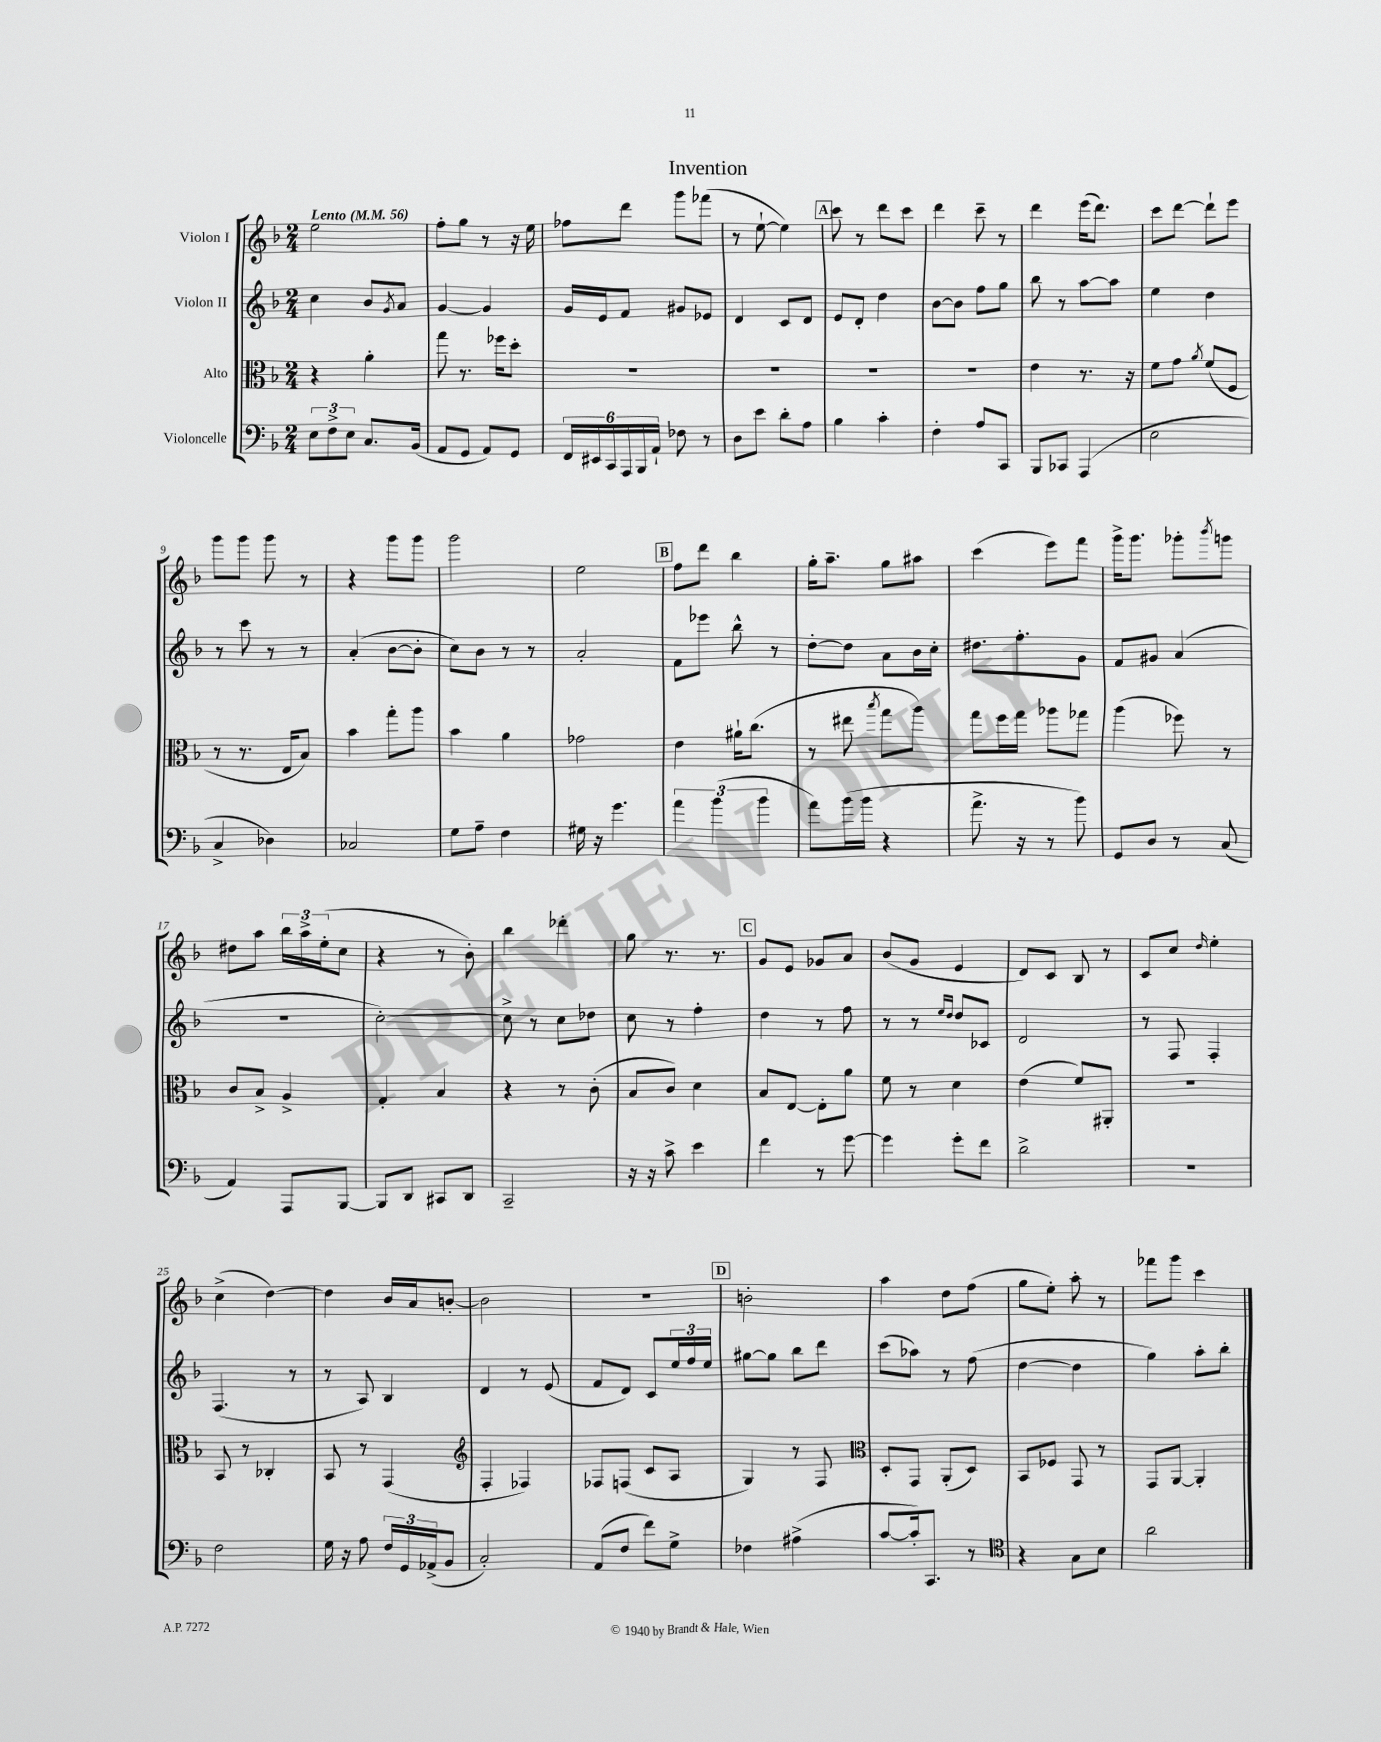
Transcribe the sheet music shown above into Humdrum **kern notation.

**kern	**kern	**kern	**kern
*part4	*part3	*part2	*part1
*staff4	*staff3	*staff2	*staff1
*I"Violoncelle	*I"Alto	*I"Violon II	*I"Violon I
*clefF4	*clefC3	*clefG2	*clefG2
*k[b-]	*k[b-]	*k[b-]	*k[b-]
*M2/4	*M2/4	*M2/4	*M2/4
*MM56	*MM56	*MM56	*MM56
=1	=1	=1	=1
!	!	!	!LO:TX:a:B:t=Lento
12E\L	4r	4cc\	2ee\
12F^\	.	.	.
12E\J	.	.	.
8.C/L	4a'\	8b-/L	.
.	.	8qg/	.
.	.	8a/J	.
(16BB-/Jk	.	.	.
=2	=2	=2	=2
8AA/L	8gg\	[4g/	8ff'\L
8GG/J	8.r	.	8gg\J
8AA/L)	.	4g/]	8r
.	16ff-X\KL	.	.
8GG/J	8dd'\J	.	16r
.	.	.	16ee\
=3	=3	=3	=3
24FF/LL	2r	16g/LL	8ff-X\L
24EE#X/	.	.	.
.	.	16e/J	.
24CC/	.	.	.
24AAA/	.	8f/J	8ddd\J
24BBB-/	.	.	.
24AA`/JJ	.	.	.
8F-X\	.	8g#X/L	8ggg\L
8r	.	8e-X/J	(8fff-X\J
=4	=4	=4	=4
8D\L	2r	4d/	8r
8e\J	.	.	[8ee`\
8d'\L	.	8c/L	4ee\])
8A\J	.	8d/J	.
!!LO:REH:place=s1:t=A
=5	=5	=5	=5
4B-\	2r	8e/L	8ccc\
.	.	8d'/J	8r
4c'\	.	4dd\	8ddd\L
.	.	.	8ccc\J
=6	=6	=6	=6
4F'\	2r	[8b-\L	4ddd\
.	.	8b-\J]	.
8A/L	.	8ff\L	8ccc~\
8CC/J	.	8gg\J	8r
=7	=7	=7	=7
8BBB-/L	4e\	8bb-\	4ddd\
8CC-X/J	.	8r	.
(4AAA/	8.r	[8aa\L	(16eee\KL
.	.	.	8.ddd\J)
.	.	8aa\J]	.
.	16r	.	.
=8	=8	=8	=8
2E\	8f\L	4ee\	8ccc\L
.	8g\J	.	[8ddd\J
.	8qa/	.	.
.	(8f/L	4dd\	8ddd`\L]
.	8F/J	.	8eee\J
!!LO:LB:g=z
=9	=9	=9	=9
4C^/	8r	8r	8ggg\L
.	8.r	8ccc\	8ggg\J
4D-X\)	.	8r	8ggg\
.	16E/KL	.	.
.	8B-/J)	8r	8r
=10	=10	=10	=10
2C-X/	4b-\	(4a'/	4r
.	8gg'\L	[8b-\L	8ggg\L
.	8aa\J	8b-'\J]	8ggg\J
=11	=11	=11	=11
8G\L	4b-\	8cc\L)	2ggg\
8A~\J	.	8b-\J	.
4F\	4a\	8r	.
.	.	8r	.
=12	=12	=12	=12
16G#X\	2g-X\	2a'/	2ee\
16r	.	.	.
4.g\	.	.	.
!!LO:REH:place=s1:t=B
=13	=13	=13	=13
6a\	4e\	8f\L	8ff\L
.	.	8eee-X\J	8ddd\J
(6b-\	.	.	.
.	16a#X`\KL	8bb-^^\	4bb-\
.	(8.cc\J	.	.
6b-\	.	.	.
.	.	8r	.
=14	=14	=14	=14
8a\L)	8r	[8dd'\L	16gg'\KL
.	.	.	8.aa~\J
(16b-\L	8ee#X\	8dd\J]	.
16b-\JJ	.	.	.
.	8qbb-/	.	.
4r	8gg\L	8a\L	8gg\L
.	8aa\J)	16b-\L	8aa#X\J
.	.	16cc'\JJ	.
=15	=15	=15	=15
8.a^\	8gg\L	8.dd#X\L	(4ccc\
.	16ff\L	.	.
16r	16gg\JJ	8.ff'\	.
8r	8aa-X\L	.	8eee\L)
8b-\)	8gg-X\J	8g\J	8fff\J
=16	=16	=16	=16
8GG/L	(4aa\	8f/L	16ggg^\KL
.	.	.	8.ggg\J
8D/J	.	8g#X/J	.
8r	8ff-X\)	(4a/	8ggg-X'\L
.	.	.	8qbbb-/
(8C/	8r	.	8gggn\J
!!LO:LB:g=z
=17	=17	=17	=17
4AA/)	8c/L	2r	8dd#X\L
.	8B-^/J	.	8aa\J
8AAA/L	4A^/	.	24bb-\LL
.	.	.	24aa^\
.	.	.	(24ee'\J
[8BBB-/J	.	.	8cc\J
=18	=18	=18	=18
8BBB-/L]	4G'/	[2cc'\)	4r
8DD/J	.	.	.
8CC#X/L	4B-/	.	8r
8DD/J	.	.	8b-'\)
=19	=19	=19	=19
2CC~/	4r	8cc^\]	4bb-\
.	.	8r	.
.	8r	8cc\L	4ddd-X'\
.	(8c'\	8dd-X\J	.
=20	=20	=20	=20
16r	8B-/L	8cc\	8gg\
16r	.	.	.
8c^\	8c/J)	8r	8.r
4e\	4d\	4ff'\	.
.	.	.	8.r
!!LO:REH:place=s1:t=C
=21	=21	=21	=21
4f\	8B-/L	4dd\	8g/L
.	[8E/J	.	8e/J
8r	8E'\L]	8r	8g-X/L
[8g\	8a\J	8ff\	8a/J
=22	=22	=22	=22
4g\]	8f\	8r	(8b-/L
.	8r	8r	8g/J
.	.	16qqee/LL	.
.	.	16qqdd/JJ	.
8g'\L	4d\	8dd/L	4e/
8f\J	.	8c-X/J	.
=23	=23	=23	=23
2d^\	(4e\	2d/	8d/L)
.	.	.	8c/J
.	8f/L)	.	8B-/
.	8AA#X'/J	.	8r
=24	=24	=24	=24
2r	2r	8r	8c/L
.	.	8F/	8cc/J
.	.	.	16qqdd/
.	.	4F'/	4ee'\
!!LO:LB:g=z
=25	=25	=25	=25
2F\	8BB-/	(4.F/	(4cc^\
.	8r	.	.
.	4C-X'/	.	[4dd\)
.	.	8r	.
=26	=26	=26	=26
16G\	8BB-/	8r	4dd\]
16r	.	.	.
8A\	8r	8A/)	.
24F/LL	(4GG/	4B-/	16b-/LL
24GG/	.	.	.
.	.	.	16a/J
(24AA-X^/J	.	.	.
8BB-/J	.	.	[8bn'/J
=27	=27	=27	=27
*	*clefG2	*	*
2C'/)	4F'/	4d/	2b\]
.	4F-X/)	8r	.
.	.	(8e/	.
=28	=28	=28	=28
(8AA/L	8F-X/L	8f/L	2r
8F/J	(8Fn/J	8d/J)	.
8f\L)	8c/L	8c/L	.
8G^\J	8A/J	24ee/L	.
.	.	24ff/	.
.	.	24ee/JJ	.
!!LO:REH:place=s1:t=D
=29	=29	=29	=29
4F-X\	4G/)	[8gg#X\L	2bn'\
.	.	8gg#\J]	.
(4A#X^\	8r	8bb-\L	.
.	8F/	8ddd\J	.
=30	=30	=30	=30
*	*clefC3	*	*
[8c/L	8D'/L	(8ccc\L	4aa\
16c'/k])	8GG/J	8aa-X\J)	.
8.CC/J	.	.	.
.	(8AA'/L	8r	8dd\L
8r	8D/J)	(8ff\	(8ff\J
=31	=31	=31	=31
*clefC4	*	*	*
4r	8BB-/L	[4dd\	8gg\L
.	8F-X/J	.	8ee'\J)
8G\L	8GG/	4dd\]	8aa'\
8B-\J	8r	.	8r
=32	=32	=32	=32
2a\	8GG/L	4gg\)	8fff-X\L
.	[8AA/J	.	8ggg\J
.	4AA'/]	8aa'\L	4ccc\
.	.	8bb-'\J	.
==	==	==	==
*-	*-	*-	*-
